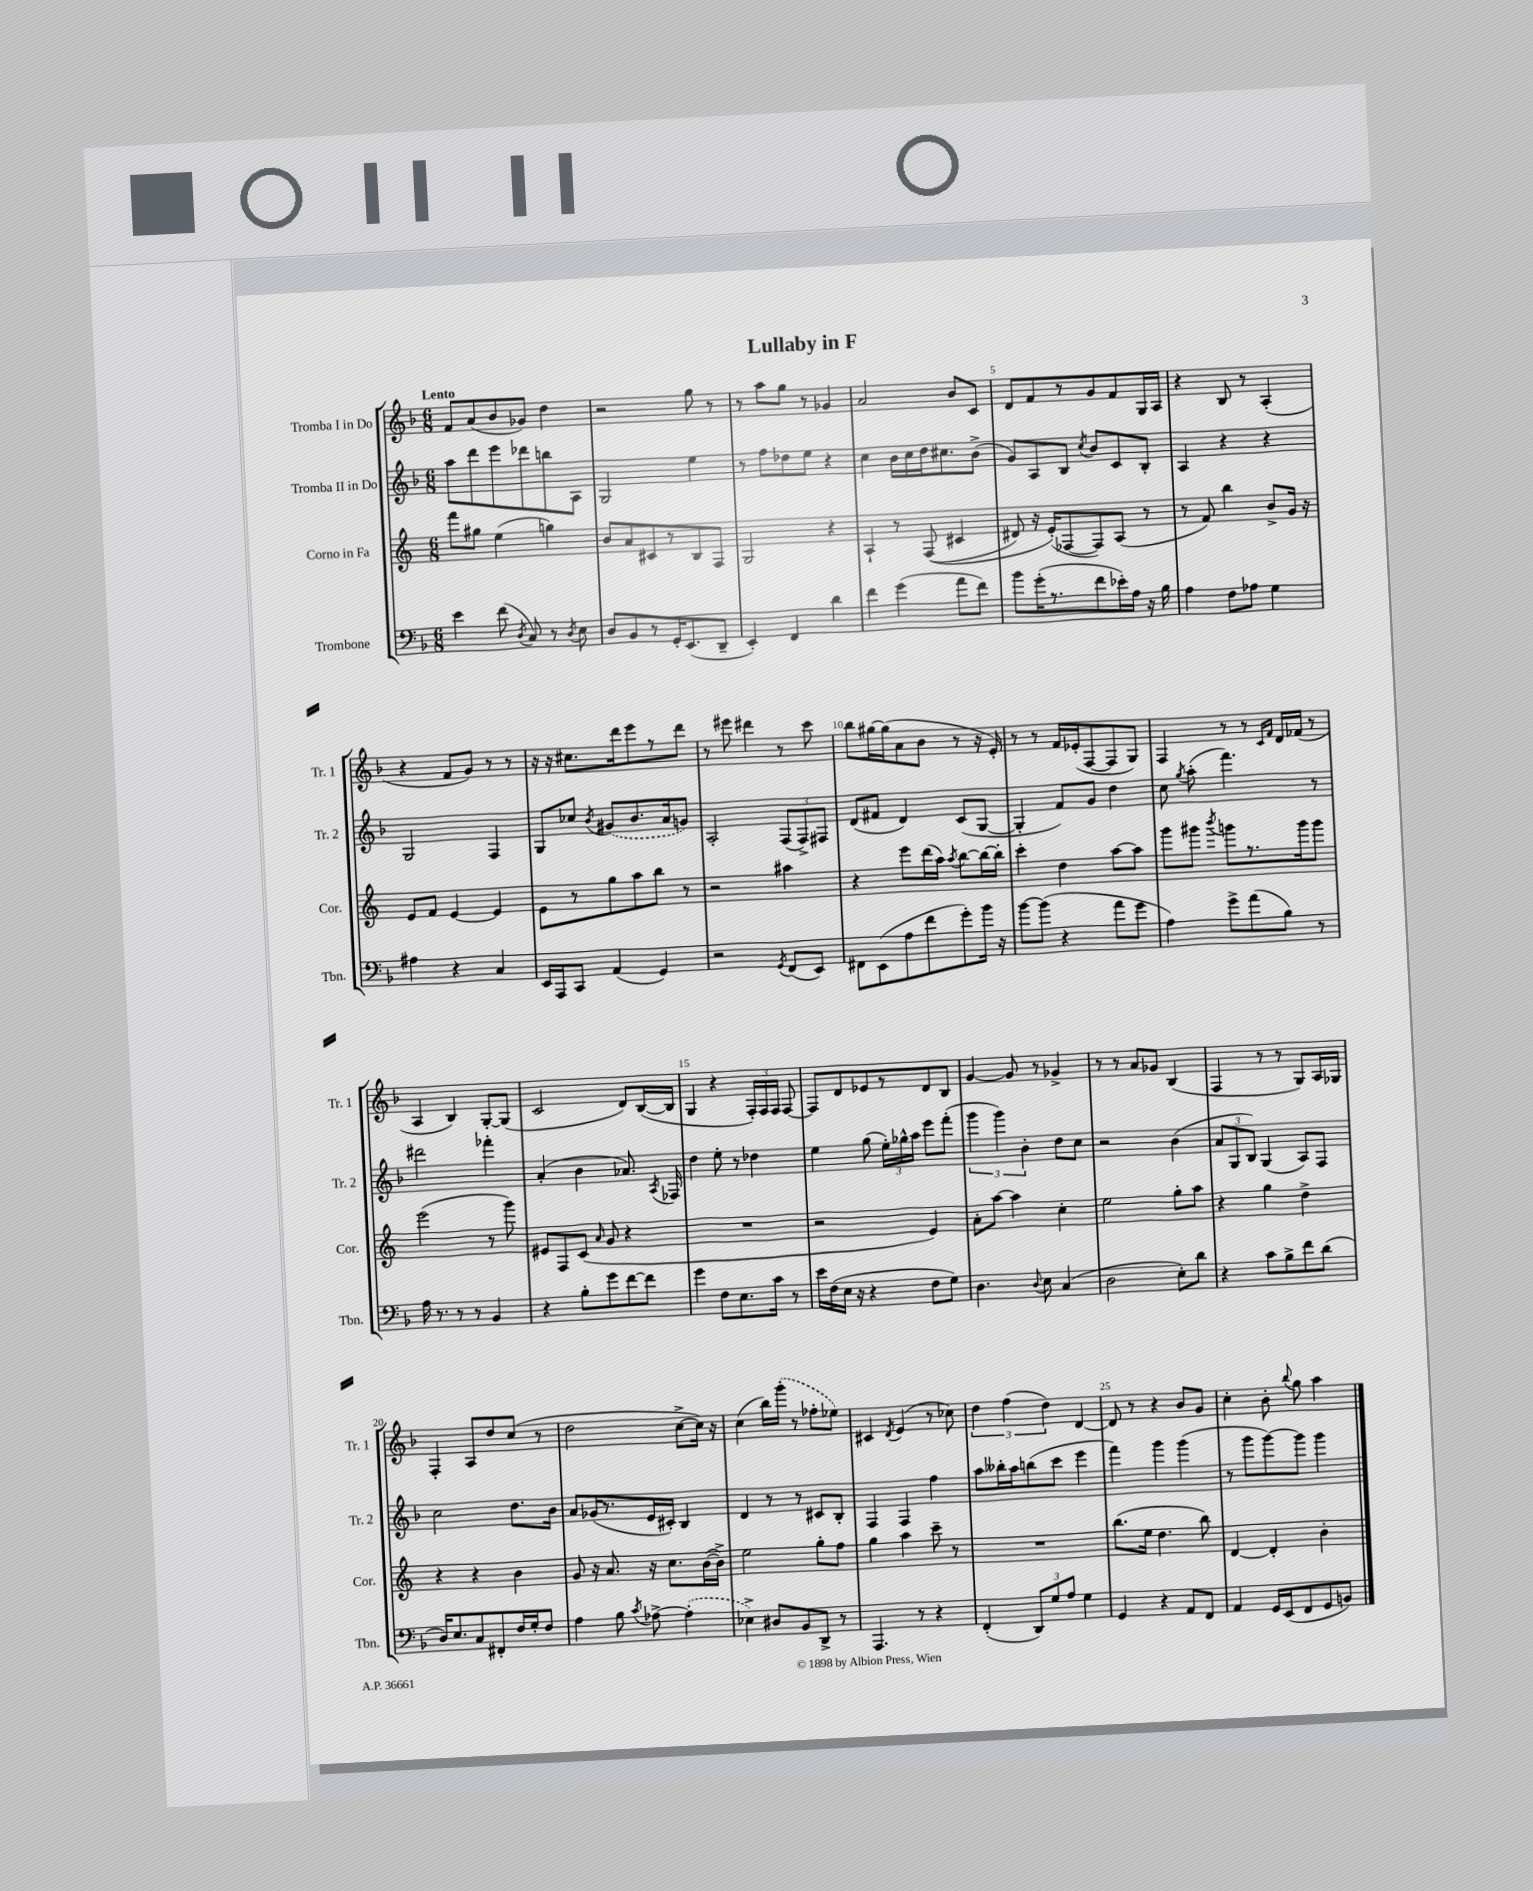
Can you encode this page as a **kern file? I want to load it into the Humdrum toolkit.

**kern	**kern	**kern	**kern
*staff4	*staff3	*staff2	*staff1
*clefF4	*clefG2	*clefG2	*clefG2
*k[b-]	*k[]	*k[b-]	*k[b-]
*M6/8	*M6/8	*M6/8	*M6/8
4e\	8fff\L	8aa\L	8f/L
.	8gg#\J	8ddd\	(8a/
(8f\	(4ee\	8eee\	8b-/
8qD/	.	.	.
8C/)	.	8ddd-\	8g-/J)
8r	4gg\)	8bb\	4dd\
8qD/	.	.	.
8E\	.	8A\J	.
=	=	=	=
8D/L	8b/L	2G/	2r
8BB-/	8a/	.	.
8r	8c#/	.	.
16GG'/K	8r	.	.
(8.EE/	.	.	.
.	8B/	4ee\	8gg\
8DD~/J	8F/J	.	8r
=	=	=	=
4EE'/)	2G/	8r	8r
.	.	8ff\L	8aa\L
4FF/	.	8dd-\	8gg\J
.	.	8ee\J	8r
4d\	4r	4r	4g-/
=	=	=	=
4f\	4A`/	4cc\	2a/
(4g\	8r	16b-\LL	.
.	.	16cc\	.
.	&((8F/	16dd\J	.
.	.	8.cc#\	.
8a\L	4c#/	.	8b-/L
8f\J)	.	(8b-^\J	8c/J
=	=	=	=
8b-\L	8d#/)	8g/L)	8d/L
(16g'\K	16r	8A/	8f/
8.r	(16e'/LK&)	.	.
.	[8F-/	8B-/J	8r
.	.	8qcc/	.
8f\	8F-/])	8b-/L	8g/
16e-'\L)	(8A/J	8c/	8f/
16A\JJ	.	.	.
16r	8r	8B-'/J	16G/L
16B-\	.	.	16A/JJ
=	=	=	=
4A\	8r	4A/	4r
.	8f/)	.	.
8F\L	4bb\	4r	8B-/
8A-\J	.	.	8r
4G\	8b^/L	4r	(4A'/
.	16g/Jk	.	.
.	16r	.	.
=	=	=	=
4A#\	8e/L	2G/	4r
.	8f/J	.	.
4r	[4e/	.	8f/L
.	.	.	8g/J)
4C/	4e/]	4F/	8r
.	.	.	8r
=	=	=	=
16EE/LL	8e\L	8G/L	16r
16AAA/J	.	.	16r
8CC/J	8r	8cc-/J	8.cc#\L
.	.	8qb-/	.
(4AA/	8gg\	(8g#/L	.
.	.	.	16ddd\k
.	8aa\	8.b-/	8eee\
4GG/)	8bb\J	.	8r
.	.	16a/k	.
.	8r	8g/J)	8ddd\J
=	=	=	=
2r	2r	2A'/	8r
.	.	.	8eee#\
.	.	.	4ddd#\
8qGG/	.	.	.
(8FF/L	4aa#\	(12F/L	8r
.	.	12F^/)	.
8EE/J)	.	.	8ccc\
.	.	12F#/J	.
=	=	=	=
8FF#\L	4r	(8d/L	8bb-\L
(8EE\	.	8f#/J	[16gg#\L
.	.	.	(16gg#\]J
8A\	8eee\L	4d/)	8a\
8f\	(16ddd\L	.	8b-\J
.	16aa\JJ)	.	.
.	8qaa/	.	.
8g'\)	[8bb\L	(8c/L	8r
16b-\Jk	16bb\_L	[8G/J	16r
16r	16bb'\]JJ	.	16e'/)
=	=	=	=
[8b-\L	4ccc'\	4G'/]	8r
(8b-\]J	.	.	8r
4r	4dd\	8f/L)	16f/LL
.	.	.	(16e-'/J
.	.	8g/J	[8F/
8a\L	[8aa\L	4dd\	8F/]
8g\J	8aa\]J	.	8G/J)
=	=	=	=
4A\)	8ggg\L	8cc\	4F/
.	.	8qgg/	.
.	8ggg#\J	(8aa'\	.
.	8qbbb/	.	.
8g^\L	8ggg\L	4.fff\)	8r
(8a\	8.r	.	8r
.	.	.	16qqc/LL
.	.	.	16qqf/JJ
8B-\J)	.	.	16d/LL
.	16ggg\k	.	(16f-/JJ
8r	8ggg\J	8r	8r
=	=	=	=
16A\	(2eee\	2ddd#\	4A/
8.r	.	.	.
8r	.	.	4B-/)
8r	.	.	.
4BB-/	8r	4fff-'\	[8G'/L
.	8ggg\)	.	(8G/]J
=	=	=	=
4r	8e#/L	(4a'/	2c/
.	8F/	.	.
8B-'\L	(8c/J	4b-\	.
.	16qqa/	.	.
8g\	8g/	.	.
[8f\	4r	8.a-/)	8d/L)
8f\]J	.	.	([16B-/L
.	.	8qA/	.
.	.	16F-/	16B-/]JJ
=	=	=	=
4g\	2.r	4dd\	4G/
8F\L	.	8ee'\	4r
8.E\	.	8r	.
.	.	4dd-\	24F'/LL)
.	.	.	24F/
16c\Jk	.	.	.
.	.	.	24F/JJ
8r	.	.	[8F/
=	=	=	=
16e\LL	2r	4ee\	8F/]L
(16F\	.	.	.
16E\JJ	.	.	8d/
16r	.	.	.
4r	.	(8gg\	8e-/
.	.	24ee'\LL)	8r
.	.	24gg-^^\	.
.	.	24aa\JJ	.
8F\L	4e/)	8eee\L	8d/
8G\J)	.	(8fff'\J	8B-/J
=	=	=	=
4.D\	8a'\L	6ggg\	[4g/
.	[8aa\J	.	.
.	.	6ggg\)	.
.	4aa\]	.	8g/]
.	.	6b-'\	.
8qqD/	.	.	.
8E\	.	.	8r
(4C/	4cc'\	8dd\L	4g-^/
.	.	8cc\J	.
=	=	=	=
2D\	2ee\	2r	8r
.	.	.	8r
.	.	.	8a/L
.	.	.	8g-/J
8E'\L)	8gg'\L	(4b-\	(4B-/
8d\J	8aa\J	.	.
=	=	=	=
4r	4r	12a/L	4F/
.	.	12G/	.
.	.	12B-/J)	.
8c\L	4gg\	(4G/	8r
8B-^\	.	.	8r
8f\	4dd^\	8A/L)	8G/L)
(8d\J	.	8F/J	16A/L
.	.	.	16G-/JJ
=	=	=	=
16D/LK)	4r	2cc\	4F'/
8.E/	.	.	.
8C/	4r	.	8A/L
8FF#'/	.	.	8dd/
16F/L	4b\	8.dd\L	(8cc/J
16G'/J	.	.	.
8F/J	.	.	8r
.	.	16b-\Jk	.
=	=	=	=
4A\	8g/	8a/L	2dd\
.	16r	(16g-/K	.
.	8.a/	8.r	.
8B-\	.	.	.
8qc/	.	.	.
[8A-^\	16r	16e/L	.
.	8.cc\L	16c#'/JJ)	.
(4A-'\]	.	4B-/	[8cc^\L
.	([16b\L	.	16cc\]Jk)
.	16b^\]JJ)	.	16r
=	=	=	=
4E-^\)	2ee\	4d/	(4cc\
8D#/L	.	8r	16bb-\LL)
.	.	.	(16ggg'\JJ
8BB-/	.	8r	8r
8DD^/J	8gg'\L	8c#/L	8ff-'\L
8r	8ff\J	8B-'/J	8ee-\J)
=	=	=	=
4.AAA/	4gg\	4F/	4c#/
.	.	.	8qd/
.	4aa\	4F/	(4e/
8r	.	.	.
4r	8ccc~\	4ff\	8r
.	8r	.	8cc-\)
=	=	=	=
(4FF'/	2.r	8aa\L	6dd\
.	.	16bb--'\L	.
.	.	.	(6ff\
.	.	16aa\J	.
12DD/L)	.	(8bb\	.
12G/	.	.	6dd\)
.	.	8ccc\J	.
12A/J	.	.	.
4G\	.	4eee\	[4d/
=	=	=	=
4GG/	(8.bb\L	4fff\)	8d/]
.	.	.	8r
.	16ee\Jk	.	.
4r	4.dd\	4ggg\	4r
8AA/L	.	(4ggg\	8b-/L
8FF/J	8bb\)	.	8g/J
=	=	=	=
4AA/	[4d/	8r	4cc'\
.	.	8ggg\L	.
16GG/LL	4d'/]	[8ggg\)	8b-'\
(16EE/J	.	.	.
.	.	.	8qqbb-/
8FF/	.	8ggg\]J	8gg\
8GG/	4b'\	4ggg\	4aa\
8BB/J)	.	.	.
==	==	==	==
*-	*-	*-	*-
